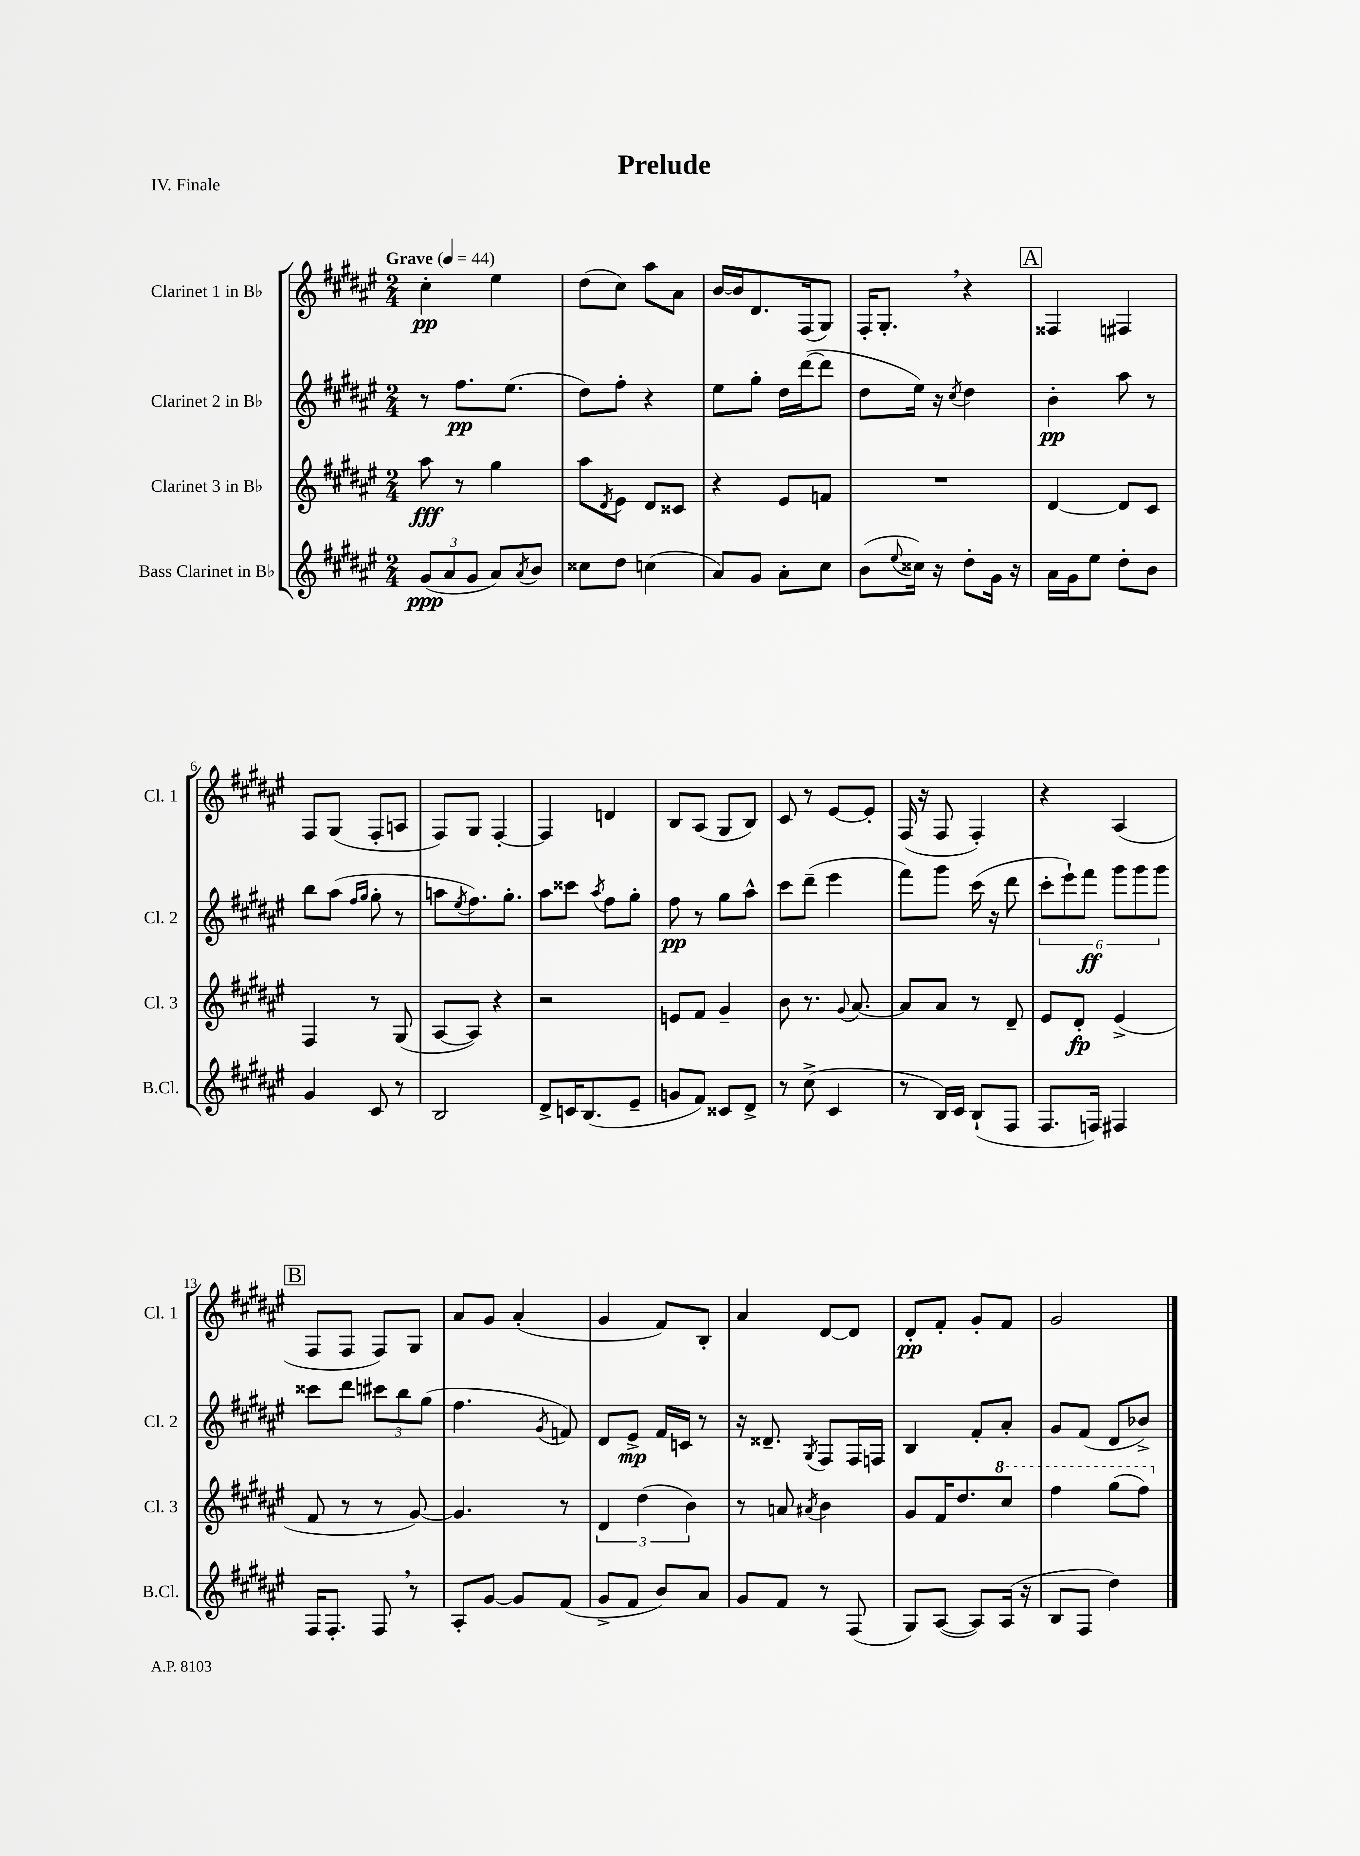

**kern	**kern	**kern	**kern
*staff4	*staff3	*staff2	*staff1
*clefG2	*clefG2	*clefG2	*clefG2
*k[f#c#g#d#a#e#]	*k[f#c#g#d#a#e#]	*k[f#c#g#d#a#e#]	*k[f#c#g#d#a#e#]
*M2/4	*M2/4	*M2/4	*M2/4
*MM44	*MM44	*MM44	*MM44
(12g#	8aa#	8r	4cc#'
12a#	.	.	.
.	8r	8.ff#	.
12g#	.	.	.
8a#)	4gg#	.	4ee#
.	.	(8.ee#	.
8qa#	.	.	.
8b	.	.	.
=	=	=	=
8cc##	8aa#	8dd#)	(8dd#
.	8qd#	.	.
8dd#	8e#	8ff#'	8cc#)
(4cc	8d#	4r	8aa#
.	8c##	.	8a#
=	=	=	=
8a#)	4r	8ee#	[16b
.	.	.	16b]
8g#	.	8gg#'	8.d#
8a#'	8e#	16dd#	.
.	.	([16ddd#	(16F#
8cc#	8f	8ddd#]	8G#)
=	=	=	=
(8b	2r	8dd#	16F#'
.	.	.	8.G#'
8qqee#	.	.	.
16cc##)	.	16ee#)	.
16r	.	16r	.
.	.	8qcc#	.
8dd#'	.	4dd#	4r
16g#	.	.	.
16r	.	.	.
=	=	=	=
16a#	[4d#	4b'	4F##
16g#	.	.	.
8ee#	.	.	.
8dd#'	8d#]	8aa#	4F#
8b	8c#	8r	.
=	=	=	=
4g#	4F#	8bb	8F#
.	.	(8aa#	(8G#
.	.	16qqff#	.
.	.	16qqgg#	.
8c#	8r	8gg#'	8F#'
8r	(8G#	8r	8A
=	=	=	=
2B	[8A#	8aa	8F#)
.	.	8qee#	.
.	8A#])	8.ff#)	8G#
.	4r	.	[4F#'
.	.	8.gg#'	.
=	=	=	=
8d#^	2r	8aa#	4F#]
16c	.	8ccc##	.
(8.B	.	.	.
.	.	8qaa#	.
.	.	8ff#	4d
8e#~	.	8gg#'	.
=	=	=	=
8g	8e	8ff#	8B
8f#)	8f#	8r	(8A#
8c##	4g#~	8gg#	8G#
8d#^	.	8aa#^^	8B)
=	=	=	=
8r	8b	8ccc#	8c#
(8cc#^	8.r	(8ddd#~	8r
4c#	.	4eee#	[8e#
.	8qqg#	.	.
.	[8.a#	.	.
.	.	.	8e#']
=	=	=	=
8r	8a#]	8fff#)	(16F#
.	.	.	16r
16B)	8a#	8ggg#	8F#
16c#	.	.	.
(8B`	8r	(16ccc#	4F#')
.	.	16r	.
8F#	8d#~	8ddd#	.
=	=	=	=
8.F#	8e#	12ccc#'	4r
.	.	12eee#`)	.
.	8d#'	.	.
.	.	12fff#	.
16F)	.	.	.
4F#	(4e#^	12ggg#	(4A#
.	.	12ggg#	.
.	.	12ggg#	.
=	=	=	=
16F#	8f#	8ccc##	8F#
8.F#'	.	.	.
.	8r	8ddd#	8F#
8F#	8r	12ccc#	8F#)
.	.	12bb	.
8r	[8g#)	.	8G#
.	.	(12gg#	.
=	=	=	=
8A#'	4.g#]	4.ff#	8a#
[8g#	.	.	8g#
8g#]	.	.	(4a#'
.	.	8qg#	.
(8f#	8r	8f)	.
=	=	=	=
8g#^	6d#	8d#	4g#
8f#	.	8e#^	.
.	(6dd#	.	.
8b)	.	16f#	8f#)
.	.	16c	.
.	6b)	.	.
8a#	.	8r	8B'
=	=	=	=
8g#	8r	16r	4a#
.	.	8.d##~	.
8f#	8a	.	.
.	8qa#	8qG#	.
8r	4b	8F#	[8d#
(8F#	.	16F#	8d#]
.	.	16F	.
=	=	=	=
8G#)	8g#	4B	8d#'
([8A#	16f#	.	8f#'
.	8.dd#	.	.
8A#])	.	8f#'	8g#'
(16A#	8ccc#	8a#'	8f#
16r	.	.	.
=	=	=	=
8B	4fff#	8g#	2g#
8F#	.	(8f#	.
4dd#)	(8ggg#	8d#	.
.	8fff#)	8b-^)	.
==	==	==	==
*-	*-	*-	*-
